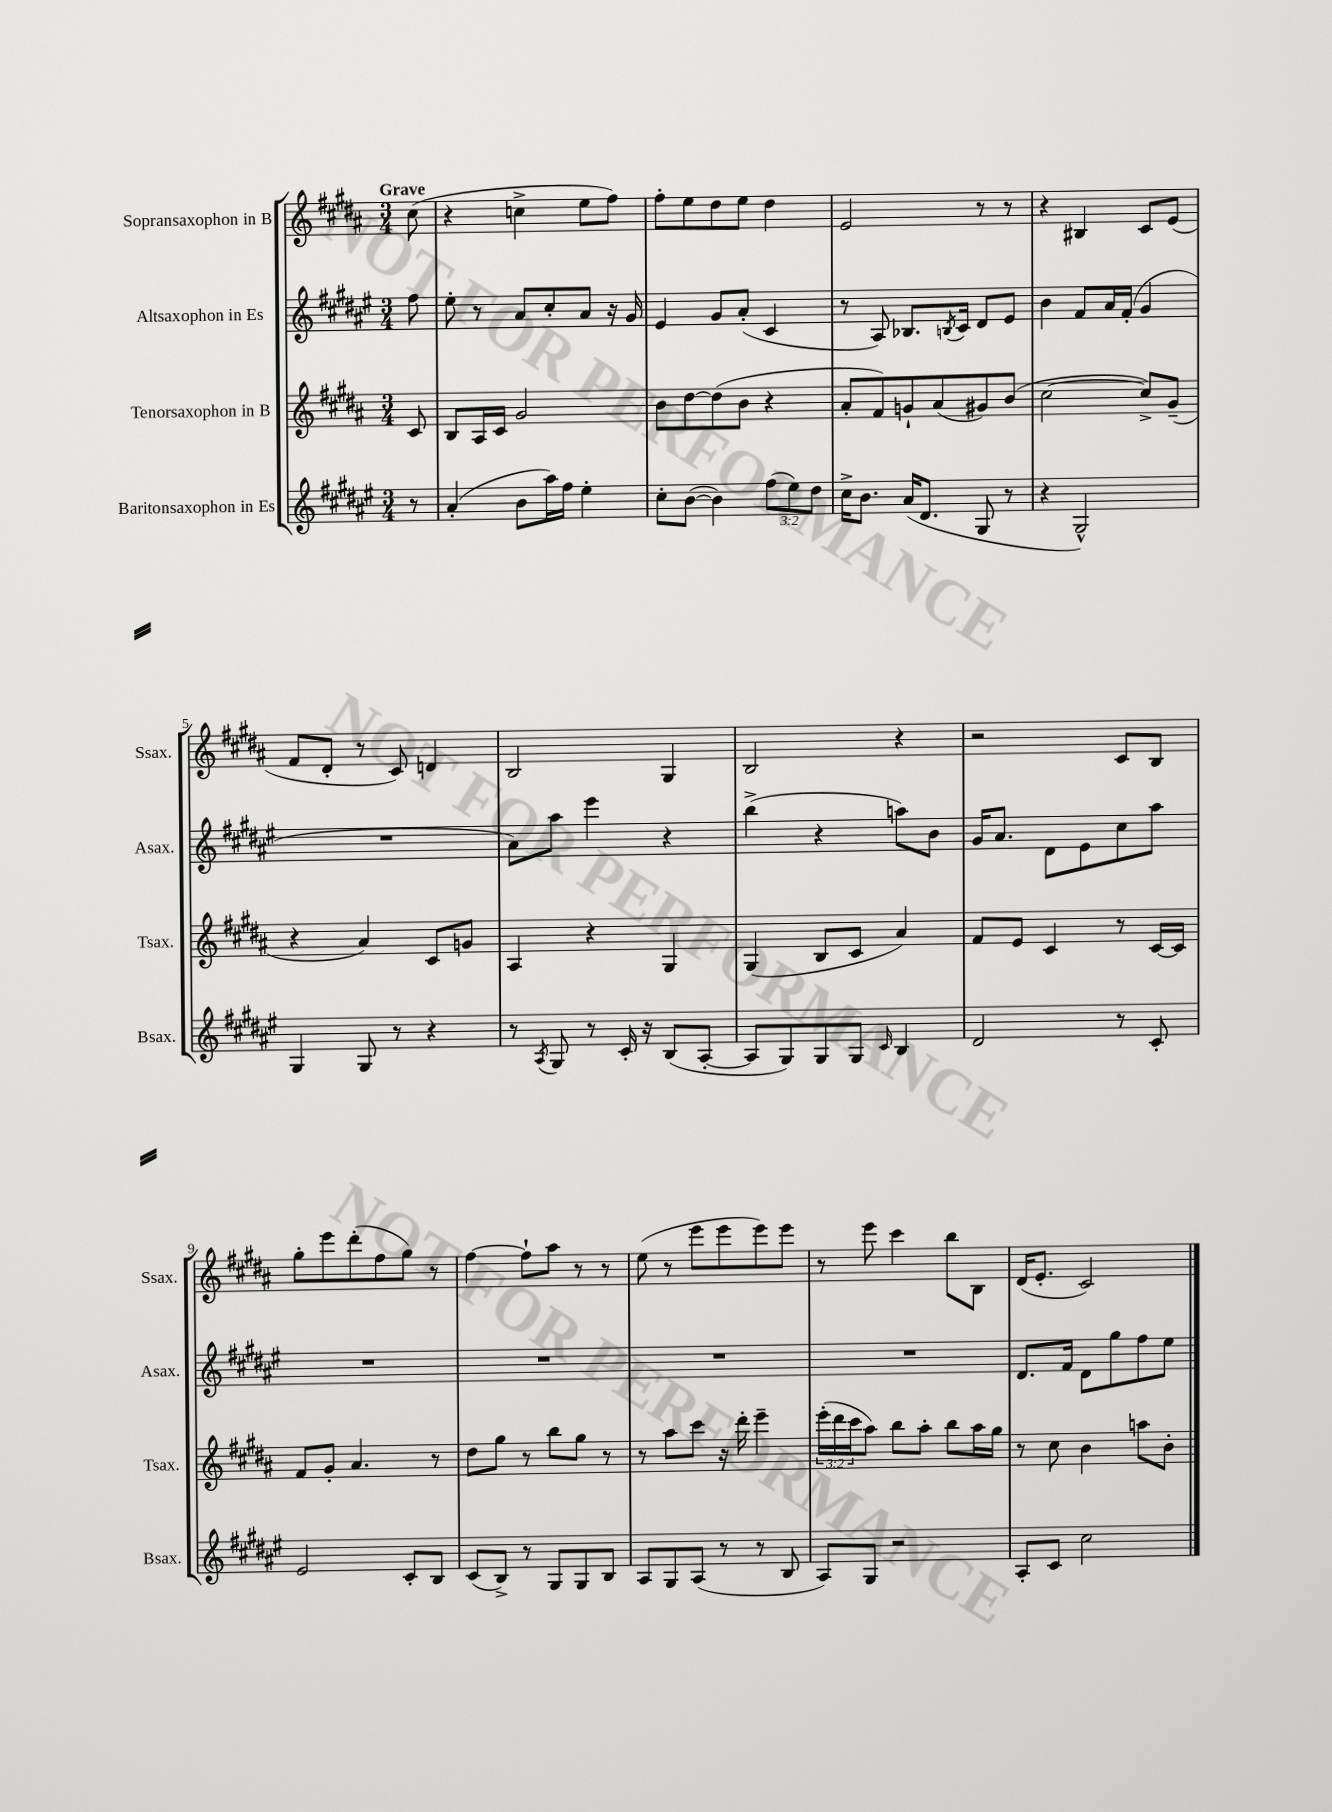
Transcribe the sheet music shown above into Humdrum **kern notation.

**kern	**kern	**kern	**kern
*part4	*part3	*part2	*part1
*staff4	*staff3	*staff2	*staff1
*I"Baritonsaxophon in Es	*I"Tenorsaxophon in B	*I"Altsaxophon in Es	*I"Sopransaxophon in B
*I'Bsax.	*I'Tsax.	*I'Asax.	*I'Ssax.
*clefG2	*clefG2	*clefG2	*clefG2
*k[f#c#g#d#a#e#]	*k[f#c#g#d#a#]	*k[f#c#g#d#a#e#]	*k[f#c#g#d#a#]
*M3/4	*M3/4	*M3/4	*M3/4
=	=	=	=
!	!	!	!LO:TX:a:B:t=Grave
8r	8c#/	8ff#\	(8cc#\
=1	=1	=1	=1
(4a#'/	8B/L	8ee#'\	4r
.	16A#/L	8r	.
.	16c#/JJ	.	.
8b\L	2g#/	8a#/L	4ccn^\
16aa#\L)	.	8cc#'/	.
16ff#\JJ	.	.	.
4ee#'\	.	8a#/J	8ee\L
.	.	16r	8ff#\J)
.	.	16g#/	.
=2	=2	=2	=2
8cc#'\L	8b\L	4e#/	8ff#'\L
([8b\J	[8dd#\	.	8ee\
4b\])	(8dd#\]	8g#/L	8dd#\
.	8b\J	(8a#'/J	8ee\J
(12ff#\L	4r	4c#/	4dd#\
12ee#\)	.	.	.
12dd#\J	.	.	.
=3	=3	=3	=3
16cc#^\KL	8a#'/L	8r	2e/
8.b\J	.	.	.
.	8f#/)	8A#/)	.
(16a#/KL	8gn`/	8.B-X/L	.
8.d#/J	.	.	.
.	(8a#/	.	.
.	.	8qBn/	.
.	.	16c#/Jk	.
8G#/	8g#X/)	8d#/L	8r
8r	(8b/J	8e#/J	8r
=4	=4	=4	=4
4r	[2cc#\	4b\	4r
2G#^^/)	.	8f#/L	4B#X/
.	.	16a#/L	.
.	.	(16f#'/JJ	.
.	8cc#^/L])	4g#/	8c#/L
.	(8g#~/J	.	(8e/J
!!LO:LB:g=z
=5	=5	=5	=5
4G#/	4r	2.r	8f#/L
.	.	.	8d#'/J
8G#/	4a#/)	.	8r
8r	.	.	8c#/)
4r	8c#/L	.	4dn/
.	8gn/J	.	.
=6	=6	=6	=6
8r	4A#/	8a#\L)	2B/
8qA#/	.	.	.
8G#/	.	8aa#\J	.
8r	4r	4eee#\	.
16c#'/	.	.	.
16r	.	.	.
(8B/L	4G#/	4r	4G#/
[8A#'/J	.	.	.
=7	=7	=7	=7
8A#/L]	(4G#/	(4bb^\	2B/
8G#/)	.	.	.
8G#/	8B/L	4r	.
8G#/J	8c#/J	.	.
16qqc#/	.	.	.
4B/	4a#/)	8aan\L)	4r
.	.	8b\J	.
=8	=8	=8	=8
2d#/	8f#/L	16g#/KL	2r
.	.	8.a#/J	.
.	8e/J	.	.
.	4c#/	8d#\L	.
.	.	8e#\	.
8r	8r	8cc#\	8c#/L
8c#'/	[16c#/LL	8aa#\J	8B/J
.	16c#/JJ]	.	.
!!LO:LB:g=z
=9	=9	=9	=9
2e#/	8f#/L	2.r	8gg#'\L
.	8g#'/J	.	8eee\
.	4.a#/	.	(8ddd#'\
.	.	.	8ff#\
8c#'/L	.	.	8gg#\J)
8B/J	8r	.	8r
=10	=10	=10	=10
(8c#/L	8dd#\L	2.r	[4ff#\
8B^/J)	8gg#\J	.	.
8r	8r	.	8ff#`\L]
8G#/L	8bb\L	.	8aa#\J
8G#/	8gg#\J	.	8r
8B/J	8r	.	8r
=11	=11	=11	=11
8A#/L	8r	2.r	(8ee\
8G#/	8aa#\L	.	8r
(8A#/J	8ccc#\J	.	8eee\L
8r	16r	.	8eee\
.	16ddd#'\	.	.
8r	4eee~\	.	8eee\)
8B/	.	.	8eee\J
=12	=12	=12	=12
8A#/L)	(24eee'\LL	2.r	8r
.	24ddd#\	.	.
.	24ccc#\J	.	.
8G#/J	8aa#\J)	.	8eee\
2r	8bb\L	.	4ccc#\
.	8aa#'\J	.	.
.	8bb\L	.	8bb\L
.	16aa#\L	.	8B\J
.	16gg#\JJ	.	.
=13	=13	=13	=13
8A#'/L	8r	8.d#/L	(16d#/KL
.	.	.	8.e'/J
8c#/J	8cc#\	.	.
.	.	16f#/Jk	.
2cc#\	4b\	8d#\L	2c#/)
.	.	8gg#\	.
.	8aan\L	8ff#\	.
.	8b'\J	8ee#\J	.
==	==	==	==
*-	*-	*-	*-
